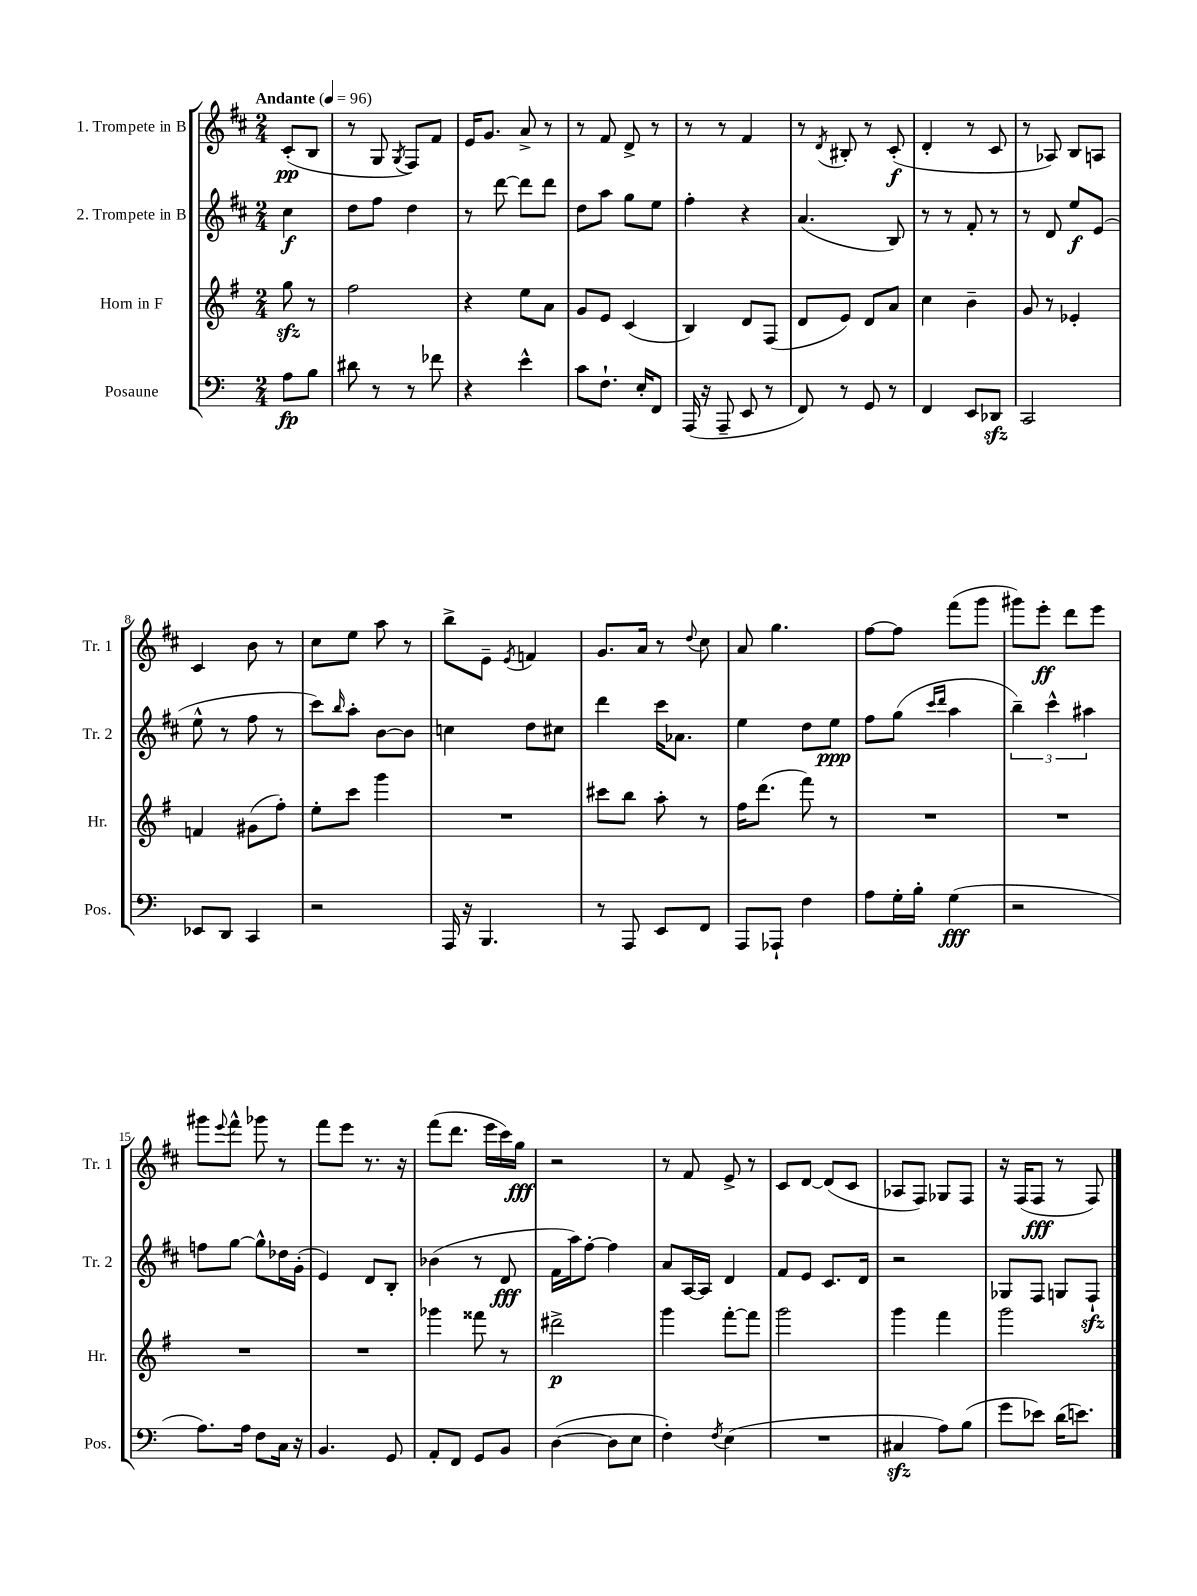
<<
\new StaffGroup <<
\new Staff = "s0" \with { instrumentName = "1. Trompete in B" shortInstrumentName = "Tr. 1" } {
    \clef treble \key d \major \numericTimeSignature \time 2/4 \partial 4 \tempo "Andante" 4 = 96
    cis'8-.\pp( b8 |
    r8 g8 \acciaccatura { g8 } fis8) fis'8 |
    e'16 g'8. a'8-> r8 |
    r8 fis'8 d'8-> r8 |
    r8 r8 fis'4 |
    r8 \acciaccatura { d'8 } bis8-. r8 cis'8-.\f( |
    d'4-. r8 cis'8 |
    r8 aes8) b8 a8 |
    cis'4 b'8 r8 |
    cis''8 e''8 a''8 r8 |
    b''8-> e'8-- \acciaccatura { e'8 } f'4 |
    g'8. a'16 r8 \appoggiatura { d''8 } cis''8 |
    a'8 g''4. |
    fis''8~ fis''8 fis'''8( g'''8 |
    gis'''8) e'''8-.\ff d'''8 e'''8 |
    gis'''8 \appoggiatura { e'''8 } fis'''8-^ ges'''8 r8 |
    fis'''8 e'''8 r8. r16 |
    fis'''8( d'''8. e'''16 cis'''16) g''16\fff |
    r2 |
    r8 fis'8 e'8-> r8 |
    cis'8 d'8~ d'8( cis'8 |
    aes8 fis8) ges8 fis8 |
    r16 fis16( fis8\fff r8 fis8) \bar "|." |
}
\new Staff = "s1" \with { instrumentName = "2. Trompete in B" shortInstrumentName = "Tr. 2" } {
    \clef treble \key d \major \numericTimeSignature \time 2/4 \partial 4
    cis''4\f |
    d''8 fis''8 d''4 |
    r8 d'''8~ d'''8 d'''8 |
    d''8 a''8 g''8 e''8 |
    fis''4-. r4 |
    a'4.( b8) |
    r8 r8 fis'8-. r8 |
    r8 d'8 e''8\f e'8( |
    e''8-^ r8 fis''8 r8 |
    cis'''8) \grace { b''16 } a''8-. b'8~ b'8 |
    c''4 d''8 cis''8 |
    d'''4 cis'''16 aes'8. |
    e''4 d''8 e''8\ppp |
    fis''8 g''8( \grace { cis'''16 d'''16 } a''4 |
    \tuplet 3/2 { b''4--) cis'''4-^ ais''4 } |
    f''8 g''8~ g''8-^ des''16 g'16-.( |
    e'4) d'8 b8-. |
    bes'4( r8 d'8\fff |
    fis'16 a''16) fis''8~-. fis''4 |
    a'8 a16~ a16 d'4 |
    fis'8 e'8 cis'8. d'16 |
    r2 |
    ges8 fis8 g8 fis8-!\sfz \bar "|." |
}
\new Staff = "s2" \with { instrumentName = "Horn in F" shortInstrumentName = "Hr." } {
    \clef treble \key g \major \numericTimeSignature \time 2/4 \partial 4
    g''8\sfz r8 |
    fis''2 |
    r4 e''8 a'8 |
    g'8 e'8 c'4( |
    b4) d'8 fis8( |
    d'8 e'8) d'8 a'8 |
    c''4 b'4-- |
    g'8 r8 ees'4-. |
    f'4 gis'8( fis''8-.) |
    e''8-. c'''8 g'''4 |
    R2 |
    cis'''8 b''8 a''8-. r8 |
    fis''16 d'''8.( fis'''8) r8 |
    R2 |
    R2 |
    R2 |
    R2 |
    ges'''4 fisis'''8 r8 |
    dis'''2->\p |
    g'''4 fis'''8~-. fis'''8 |
    g'''2 |
    g'''4 fis'''4 |
    g'''2 \bar "|." |
}
\new Staff = "s3" \with { instrumentName = "Posaune" shortInstrumentName = "Pos." } {
    \clef bass \key c \major \numericTimeSignature \time 2/4 \partial 4
    a8\fp b8 |
    dis'8 r8 r8 fes'8 |
    r4 e'4-^ |
    c'8 f8.-! e16-. f,8 |
    a,,16( r16 a,,8-- e,8 r8 |
    f,8) r8 g,8 r8 |
    f,4 e,8 des,8\sfz |
    c,2 |
    ees,8 d,8 c,4 |
    r2 |
    a,,16 r16 b,,4. |
    r8 a,,8 e,8 f,8 |
    a,,8 aes,,8-! f4 |
    a8 g16-. b16-. g4\fff( |
    r2 |
    a8.) a16 f8 c16 r16 |
    b,4. g,8 |
    a,8-. f,8 g,8 b,8 |
    d4~( d8 e8 |
    f4-.) \acciaccatura { f8 } e4( |
    R2 |
    cis4\sfz a8) b8( |
    g'8 ees'8) d'16( e'8.) \bar "|." |
}
>>
>>
